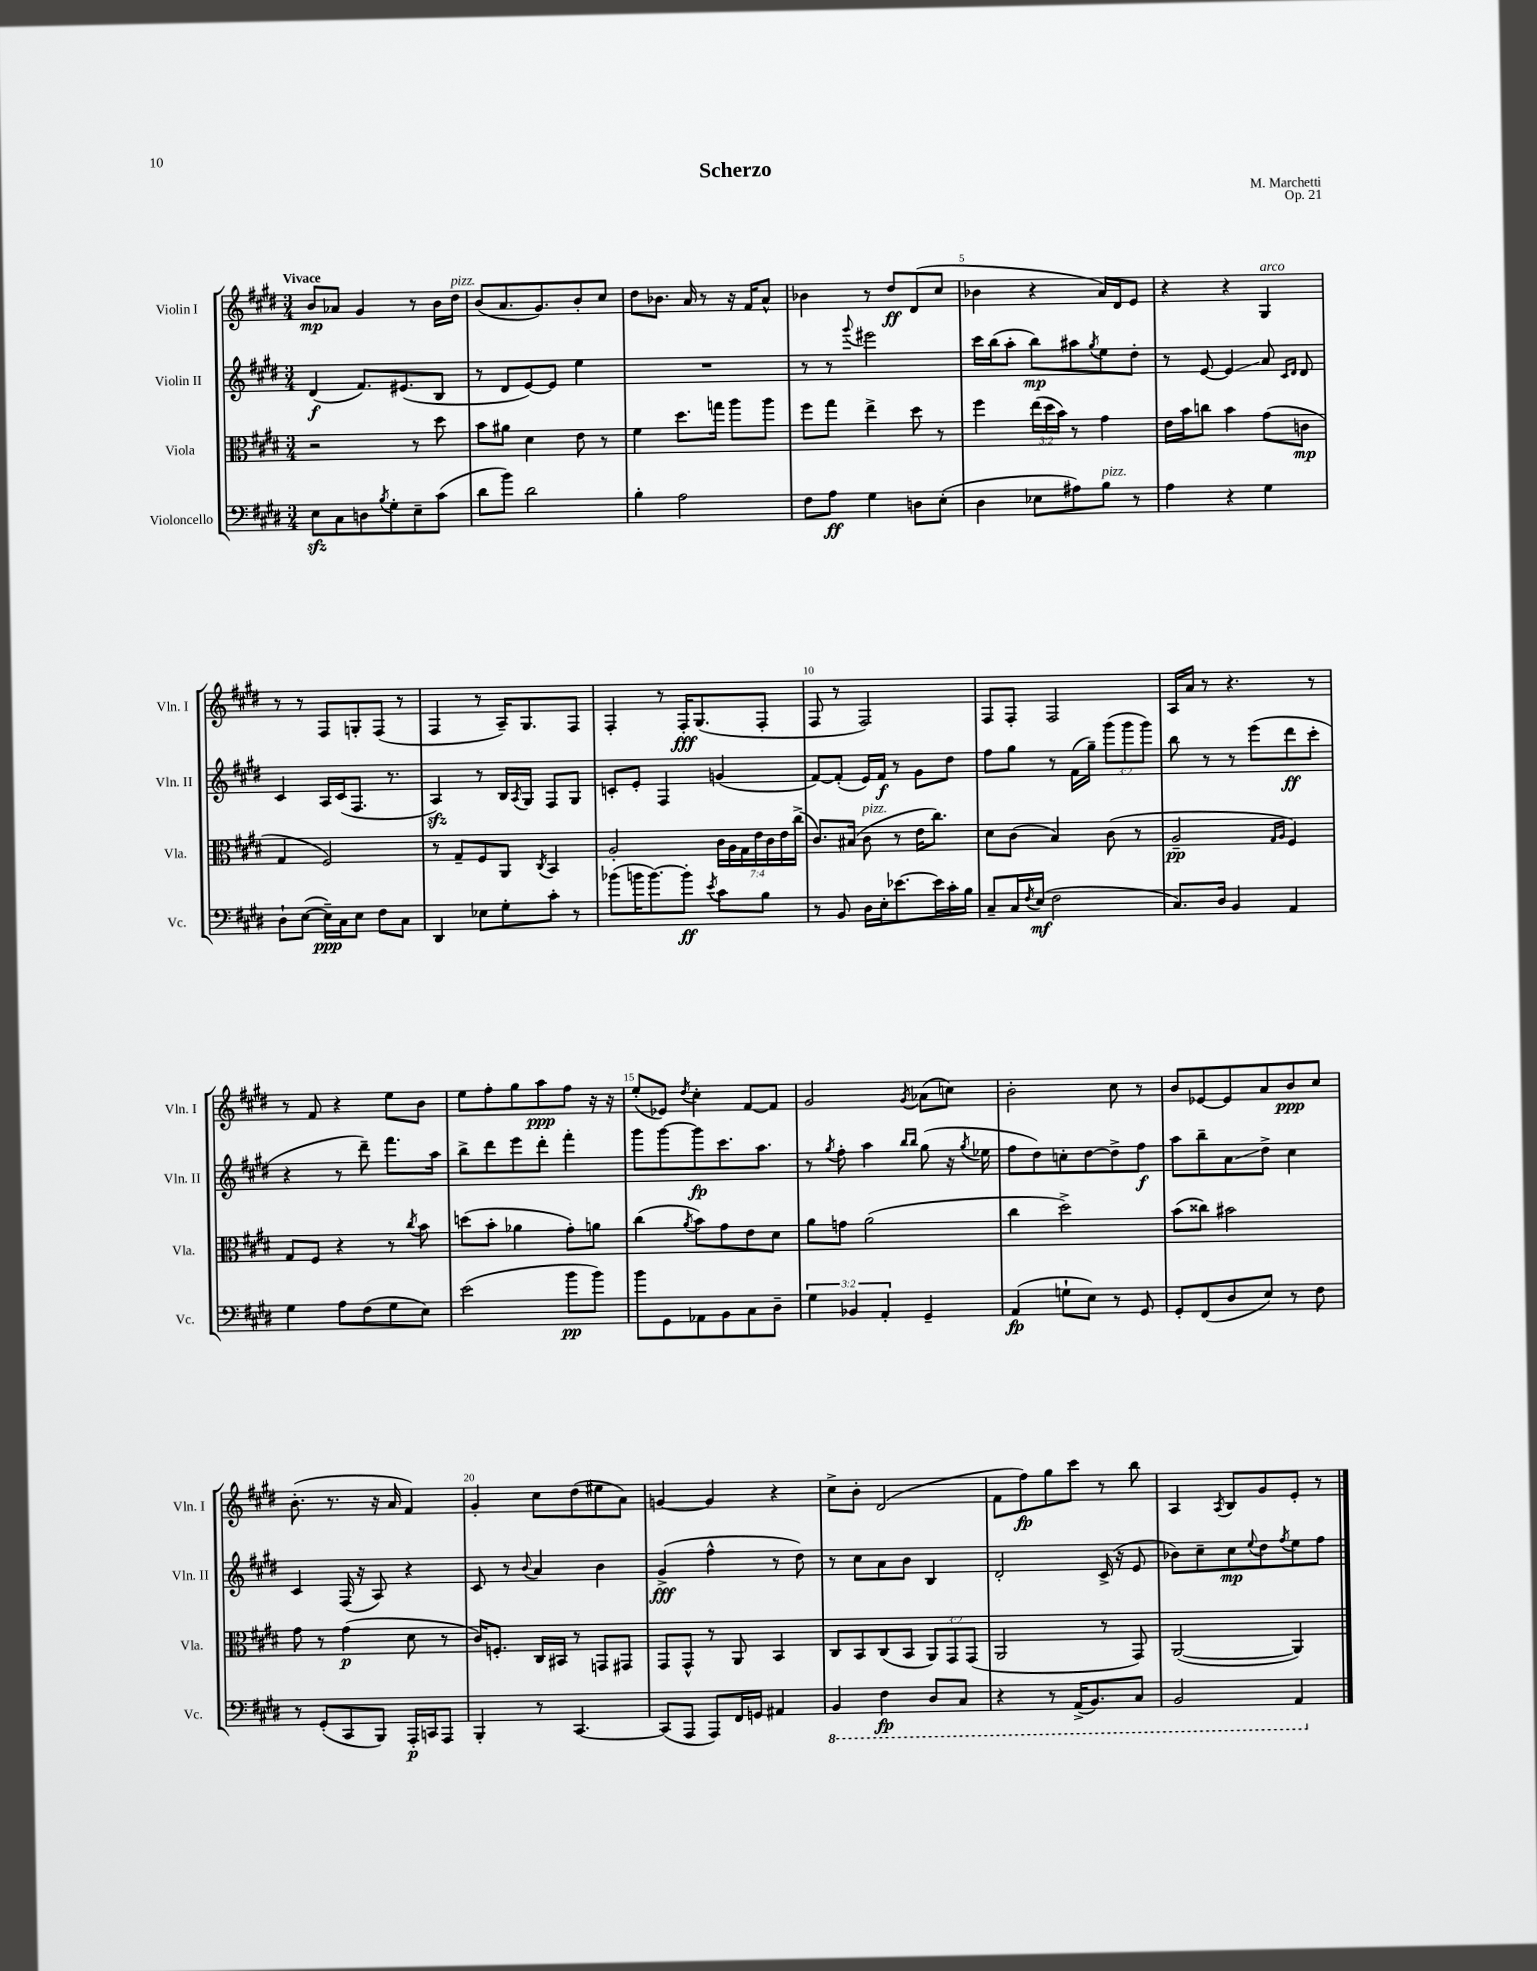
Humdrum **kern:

**kern	**kern	**kern	**kern
*staff4	*staff3	*staff2	*staff1
*clefF4	*clefC3	*clefG2	*clefG2
*k[f#c#g#d#]	*k[f#c#g#d#]	*k[f#c#g#d#]	*k[f#c#g#d#]
*M3/4	*M3/4	*M3/4	*M3/4
8E	2r	(4d#	8b
8C#	.	.	8a-
8D	.	8.f#)	4g#
8qB	.	.	.
8G#'	.	.	.
.	.	(8.e#	.
8E~	8r	.	8r
(8c#	8dd#	8B	16b
.	.	.	16dd#
=	=	=	=
8d#	8b	8r	(8b
8b)	8a#	8d#	8.a
2d#	4d#	[8e)	.
.	.	.	8.g#)
.	.	8e]	.
.	8e	4ee	8b'
.	8r	.	8cc#
=	=	=	=
4B'	4f#	2.r	8dd#
.	.	.	8.b-
2A	8.dd#	.	.
.	.	.	16a
.	.	.	8r
.	16gg	.	.
.	8aa	.	16r
.	.	.	16f#
.	8aa	.	8a^^
=	=	=	=
8F#	8ff#	8r	4b-
8A	8gg#	8r	.
.	.	8qqggg#	.
4G#	4ee^	2eee#	8r
.	.	.	8dd#
8D	8dd#	.	(8d#
(8E'	8r	.	8cc#
=	=	=	=
4D#	4ff#	16ccc#	4b-
.	.	(16bb	.
.	.	8aa'	.
8E-	(24ee	8bb)	4r
.	24dd#	.	.
.	24b)	.	.
8A#)	8r	8aa#	.
.	.	8qgg#	.
8B	4g#	8ee	16a)
.	.	.	16d#
8r	.	8dd#'	8e
=	=	=	=
4A	16e	8r	4r
.	16b	.	.
.	8cc	[8e	.
4r	4b	4e]	4r
4G#	(8g#	8a	4G#
.	.	16qqc#	.
.	.	16qqd#	.
.	8c	8d#	.
=	=	=	=
8D#`	4G#	4c#	8r
([8E	.	.	8r
16E~])	2F#)	16A	8F#
16C#	.	(16c#	.
8E	.	8.F#	8G'
8F#	.	.	(8F#
.	.	8.r	.
8C#	.	.	8r
=	=	=	=
4DD#	8r	4A)	4F#
.	8G#~	.	.
8E-	8F#	8r	8r
8G#'	8AA	16B	16A~)
.	.	8qA	.
.	.	16G#	8.G#
.	8qC#	.	.
8c#'	4BB	8F#	.
8r	.	8G#	8F#
=	=	=	=
(8b-	2A'	8c'	4F#'
16b	.	8e'	.
[8.b)	.	.	.
.	.	4F#	8r
8b']	.	.	16F#'
.	.	.	(8.G#
8qe	.	.	.
8c#	28c#	(4g	.
.	28A	.	.
.	28G#	.	.
.	28e	.	.
8B	.	.	8F#'
.	28c#	.	.
.	28e	.	.
.	(28cc#^	.	.
=	=	=	=
8r	8.c#)	[8f#)	8F#
8BB	.	(8f#']	8r
.	(16B#	.	.
16D#	8c#	16e)	2F#)
16E'	.	16f#	.
[8.e-	8r	8r	.
.	16e	8g#	.
16e-]	8.cc#)	.	.
16c#'	.	8dd#	.
16B	.	.	.
=	=	=	=
8C#~	8d#	8ff#	8F#
16C#	(8c#	8gg#	8F#'
8qF#	.	.	.
(16E	.	.	.
2F#	4B)	8r	2F#
.	.	(16f#	.
.	.	16gg#~)	.
.	(8c#	(12ggg#	.
.	.	12ggg#	.
.	8r	.	.
.	.	12ggg#)	.
=	=	=	=
8.C#)	2A~	8bb	16A
.	.	.	16a
.	.	8r	8r
16D#	.	.	.
4BB	.	8r	4.r
.	.	(8eee	.
.	16qqG#	.	.
.	16qqA	.	.
4AA	4F#)	8ddd#	.
.	.	8ccc#'	8r
=	=	=	=
4G#	8G#	4r	8r
.	8F#	.	8f#
8A	4r	8r	4r
(8F#	.	8ddd#~)	.
8G#	8r	8.fff#	8ee
.	8qcc#	.	.
8E)	8b	.	8b
.	.	16aa	.
=	=	=	=
(2e	(8dd	8bb^	8ee
.	8b'	8ddd#	8ff#'
.	4a-	8eee	8gg#
.	.	8ddd#'	8aa
8b	8g#')	4fff#'	8ff#
8b)	8a	.	16r
.	.	.	16r
=	=	=	=
8b	(4cc#	8ggg#	(8ee'
8GG#	.	[8ggg#	8e-)
.	8qa	.	8qdd#
8AA-	8b)	8ggg#]	4cc#'
8BB	8g#	8.ccc#	.
8C#	8e	.	[8f#
.	.	8.aa	.
8D#~	8d#	.	8f#]
=	=	=	=
6G#	8a	8r	2g#
.	.	8qgg#	.
.	8g	8ff#'	.
6BB-	.	.	.
.	(2a	4aa	.
6AA'	.	.	.
.	.	16qqbb	.
.	.	16qqbb	8qg#
4GG#~	.	(8gg#	(8a-
.	.	16r	8cc)
.	.	8qgg#	.
.	.	16ee-	.
=	=	=	=
(4AA	4cc#	8ff#	2b'
.	.	8dd#)	.
8G`	2dd#^)	8cc'	.
8E)	.	[8dd#	.
8r	.	8dd#^]	8cc#
8GG#	.	8ff#	8r
=	=	=	=
8GG#'	(8b	8aa	8b
(8FF#	8cc##)	8bb~	[8e-
8D#	2b#	8a	8e-]
8E)	.	8dd#^	8a
8r	.	4cc#	8b
8F#	.	.	8cc#
=	=	=	=
8r	8g#	4c#	(8.b'
(8GG#'	8r	.	.
.	.	.	8.r
8CC#	(4g#	(16F#	.
.	.	16r	.
8BBB)	.	8A)	16r
.	.	.	16a
16AAA'	8d#	4r	4f#)
16CC	.	.	.
8AAA	8r	.	.
=	=	=	=
4BBB'	16c#)	8c#	4g#'
.	8.F'	.	.
.	.	8r	.
.	.	8qqb	.
8r	16C#	4a	8cc#
.	16BB#	.	.
[4.CC#	8r	.	(8dd#
.	8GG	4b	8ee#
.	8GG#	.	8a)
=	=	=	=
(8CC#]	8GG#	(4g#^	[4g
8AAA	8GG#^^	.	.
8AAA)	8r	4ff#^^	4g]
16FF#	8AA	.	.
16GG	.	.	.
4AA#	4BB	8r	4r
.	.	8dd#)	.
=	=	=	=
4BBB	8C#	8r	8cc#^
.	8BB	8cc#	8b'
4FF#	(8C#	8a	(2d#
.	8BB	8b	.
8DD#	12AA)	4B	.
.	12GG#	.	.
8CC#	.	.	.
.	(12GG#	.	.
=	=	=	=
4r	2AA	2d#'	8f#
.	.	.	8ff#)
8r	.	.	8gg#
(16AAA^	.	.	8ccc#
8.BBB)	.	.	.
.	8r	(16c#^	8r
.	.	16r	.
8CC#	8GG#)	8e	8bb
=	=	=	=
2BBB	([2AA	8b-)	4A
.	.	8cc#~	.
.	.	.	8qA
.	.	8cc#	8B
.	.	8qqee	.
.	.	8dd#	8g#
.	.	8qff#	.
4AAA	4AA])	8ee	8e'
.	.	8ff#	8r
==	==	==	==
*-	*-	*-	*-
